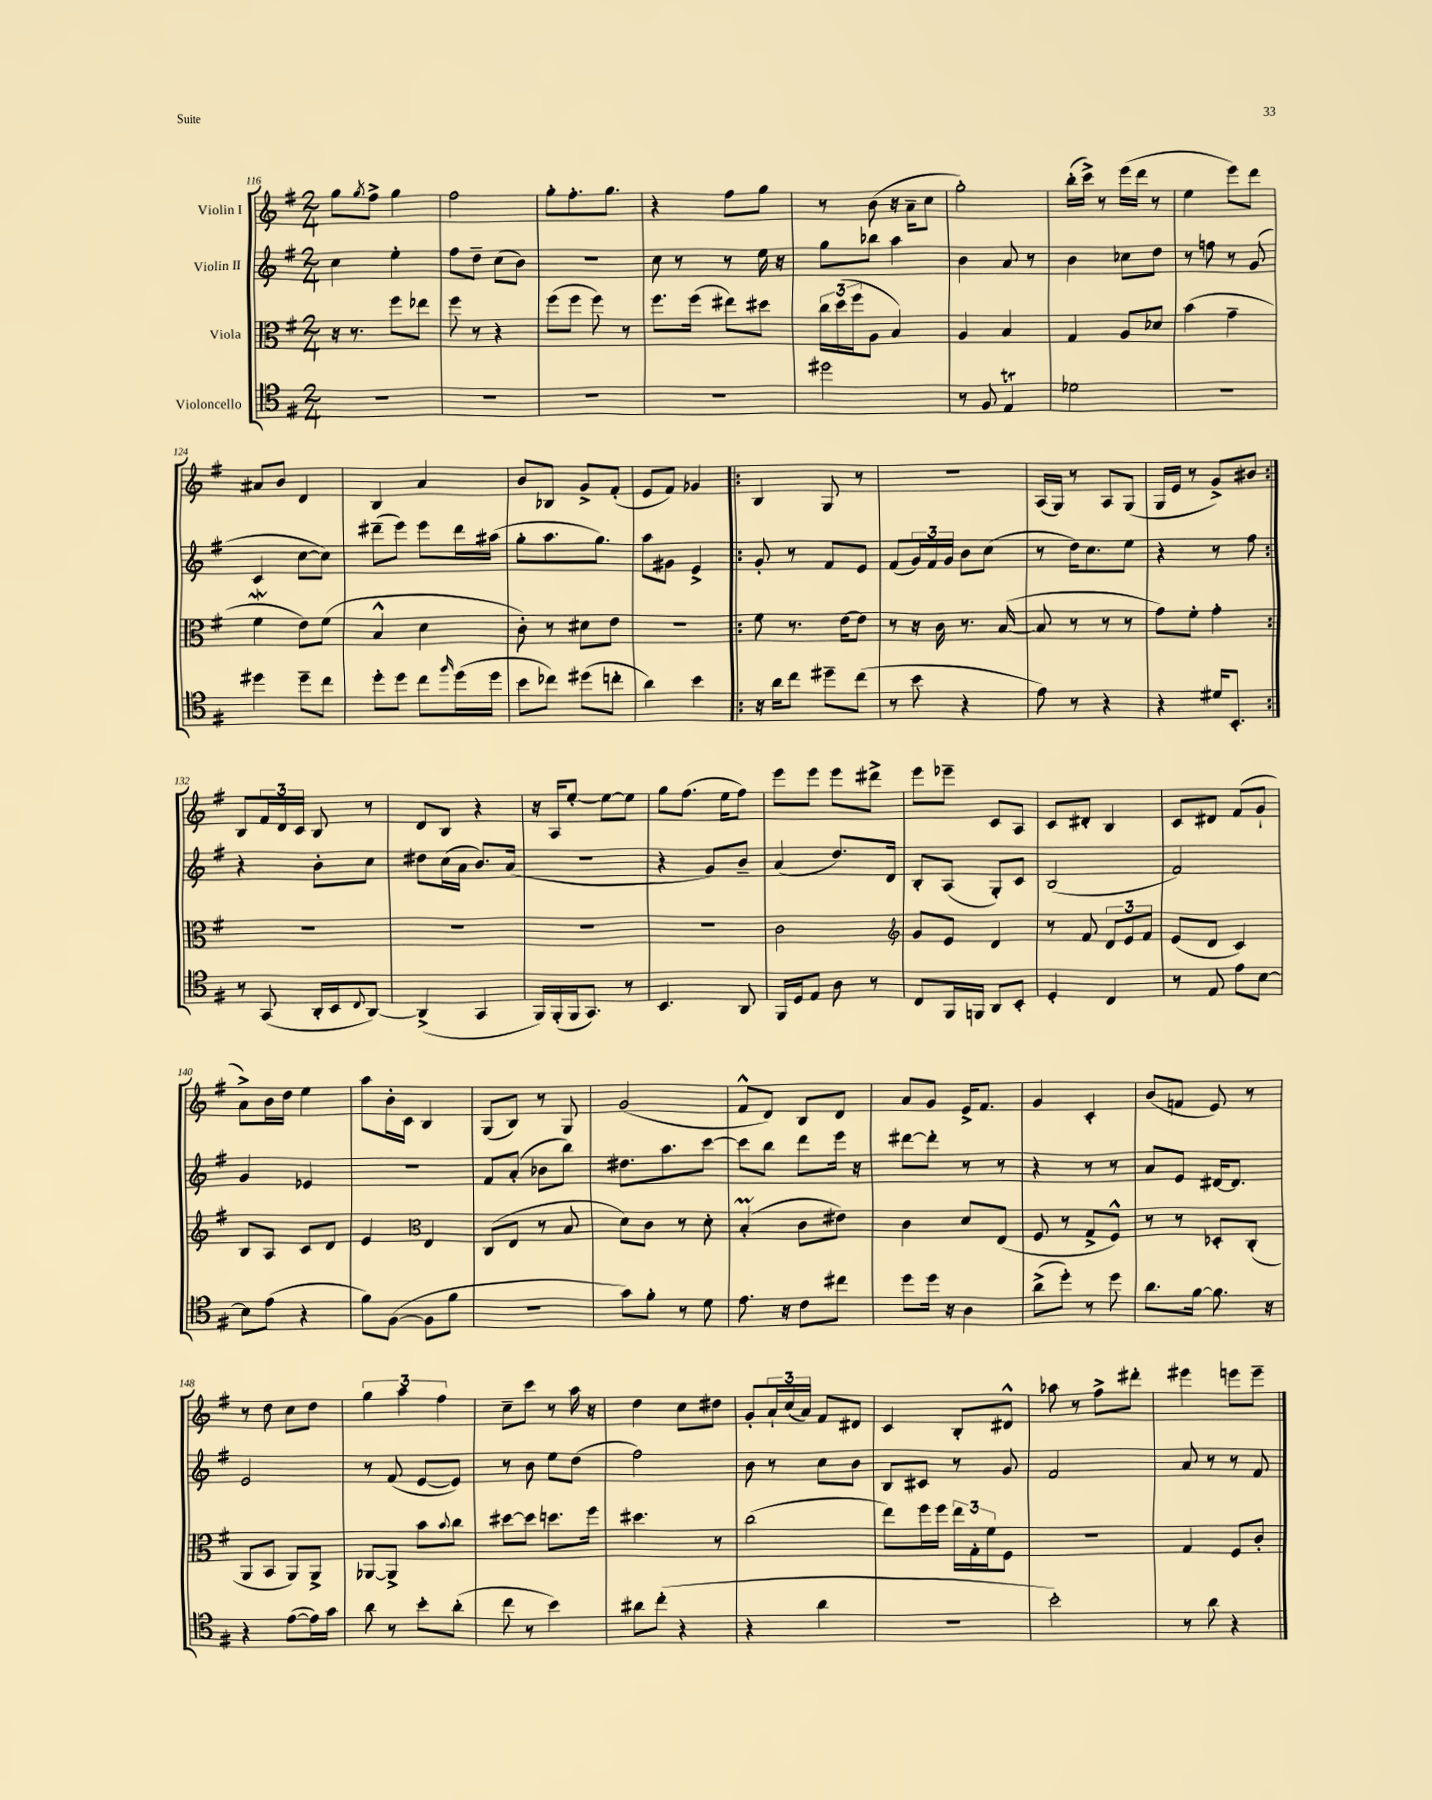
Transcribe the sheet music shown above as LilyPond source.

<<
\new StaffGroup <<
\new Staff = "s0" \with { instrumentName = "Violin I" } {
    \clef treble \key g \major \numericTimeSignature \time 2/4
    g''8 \acciaccatura { g''8 } fis''8-> g''4 |
    fis''2 |
    g''8-. fis''8.-. g''8. |
    r4 fis''8 g''8 |
    r8 b'8( r16 a'16-- c''8 |
    g''2-.) |
    b''16-.( c'''16->) r8 e'''16( d'''16 r8 |
    e''4 e'''8) d'''8 |
    ais'8 b'8 d'4 |
    b4 a'4 |
    b'8 bes8 g'8-> fis'8-.( |
    e'8 fis'8) ges'4 |
    \repeat volta 2 { b4 g8 r8 |
    R2 |
    a16( g16) r8 a8 g8( |
    g16 e'16 r8 g'8->) bis'8 | }
    b8 \tuplet 3/2 { fis'16 d'16 c'16 } b8 r8 |
    d'8 b8 r4 |
    r16 a16 e''8~-. e''8~ e''8 |
    g''8 fis''8.( e''16 fis''8) |
    e'''8 e'''8 e'''8 dis'''8-> |
    e'''8 ees'''8-- c'8 a8 |
    c'8 dis'8-. b4 |
    c'8 dis'8 fis'8( g'8-! |
    a'8->) b'16 d''16 e''4 |
    a''8 b'16-. c'16 b4 |
    g8( b8) r8 g8 |
    g'2( |
    fis'8-^ d'8) b8 d'8 |
    a'8 g'8 e'16-> fis'8. |
    g'4 c'4-. |
    b'8( f'8 e'8) r8 |
    r8 d''8 c''8 d''8 |
    \tuplet 3/2 { g''4 a''4 fis''4 } |
    c''8-- c'''8 r8 a''16 r16 |
    d''4 c''8 dis''8 |
    g'8-. \tuplet 3/2 { a'16-! c''16( a'16) } fis'8 dis'8 |
    c'4 b8-. dis'8-^ |
    aes''8 r8 fis''8-> dis'''8-. |
    eis'''4 e'''8 e'''8-- \bar "|." |
}
\new Staff = "s1" \with { instrumentName = "Violin II" } {
    \clef treble \key g \major \numericTimeSignature \time 2/4
    c''4 e''4-. |
    fis''8 d''8-- c''8( b'8) |
    r2 |
    c''8 r8 r8 e''16 r16 |
    g''8 bes''8 a''4 |
    b'4 a'8 r8 |
    b'4 ces''8 d''8 |
    r8 f''8 r8 g'8( |
    c'4 c''8~ c''8) |
    dis'''8--( e'''8) e'''8 dis'''16 ais''16( |
    g''8-. a''8. g''8.) |
    a''8 gis'8 e'4-> |
    \repeat volta 2 { g'8-. r8 fis'8 e'8 |
    fis'8( \tuplet 3/2 { g'16) fis'16 g'16 } b'8 c''8( |
    r8 d''16) c''8. e''8 |
    r4 r8 fis''8 | }
    r4 b'8-. c''8 |
    dis''8 c''16( a'16 b'8.) a'16( |
    R2 |
    r4 g'8) b'8-- |
    a'4( d''8.) d'16 |
    b8-. a8( g8-.) c'8 |
    b2( |
    fis'2) |
    g'4 ees'4 |
    R2 |
    fis'8 a'8-.( bes'8 b''8) |
    dis''8. a''8. c'''8~ |
    c'''8 b''8 d'''8 e'''16 r16 |
    dis'''8~ dis'''8-. r8 r8 |
    r4 r8 r8 |
    a'8 e'8 dis'16~ dis'8. |
    e'2 |
    r8 fis'8( e'8~ e'8) |
    r8 b'8 e''8 d''8( |
    fis''2) |
    b'8 r8 c''8 b'8 |
    b8 cis'8 r8 g'8 |
    fis'2 |
    a'8 r8 r8 fis'8 \bar "|." |
}
\new Staff = "s2" \with { instrumentName = "Viola" } {
    \clef alto \key g \major \numericTimeSignature \time 2/4
    r16 r8. fis''8 ees''8 |
    fis''8 r8 r4 |
    fis''8( fis''8 fis''8) r8 |
    fis''8. fis''16( eis''8) dis''8 |
    \tuplet 3/2 { c''16 d''16( fis''16 } a8 b4) |
    a4 b4 |
    g4 a8 des'8 |
    b'4( g'4-- |
    fis'4\mordent e'8) fis'8( |
    b4-^ d'4 |
    c'8-.) r8 dis'8 e'8 |
    r2 |
    \repeat volta 2 { fis'8 r8. e'16~ e'8 |
    r8 r16 c'16 r8. b16~( |
    b8 r8 r8 r8 |
    g'8) fis'8-. g'4-. | }
    R2 |
    R2 |
    R2 |
    R2 |
    c'2 |
    \clef treble g'8 e'8 d'4 |
    r8 fis'8 \tuplet 3/2 { d'8 e'8 fis'8 } |
    e'8( d'8 c'4) |
    b8 a8 c'8 d'8 |
    e'4 \clef alto e4 |
    c8( e8 r8 b8 |
    d'8) c'8 r8 d'8-. |
    b4-.\prall( c'8 eis'8) |
    c'4 d'8 e8( |
    fis8 r8 g8-> fis8-^) |
    r8 r8 des8-. c8-.( |
    a,8 b,8 a,8) a,8-> |
    aes,8~ aes,8-> b'8 \appoggiatura { b'8 } c''8 |
    dis''8~ dis''8 d''8. fis''16 |
    dis''4. r8 |
    c''2( |
    e''8) fis''16 fis''16 \tuplet 3/2 { e''16 g16-. fis'16 } fis8 |
    r2 |
    g4 fis8 c'8-. \bar "|." |
}
\new Staff = "s3" \with { instrumentName = "Violoncello" } {
    \clef tenor \key g \major \numericTimeSignature \time 2/4
    R2 |
    R2 |
    R2 |
    R2 |
    dis''2 |
    r8 fis8 e4\trill |
    des'2 |
    r2 |
    dis''4 dis''8-- c''8 |
    d''8-. d''8 c''8 \grace { fis''16 } d''16( d''16 |
    b'8 ces''8) dis''8( c''8-. |
    a'4) b'4 |
    \repeat volta 2 { r16 a'16 c''8 dis''8-- c''8( |
    r8 b'8 r4 |
    e'8) r8 r4 |
    r4 dis'16 b,8.-. | }
    r8 g,8( a,16-. b,16 \appoggiatura { c8 } a,8~) |
    a,4->( g,4 |
    fis,16) fis,16-.( fis,16 g,8.) r8 |
    b,4. a,8 |
    fis,16 d16 e8 a8 r8 |
    c8 fis,16 f,16 a,8 b,8-. |
    d4-. c4 |
    r8 e8 e'8 b8~ |
    b8 e'8( r4 |
    fis'8) fis8~( fis8 fis'8 |
    r2 |
    g'8) fis'8-. r8 d'8 |
    e'8. r16 c'8 cis''8 |
    d''8 d''16 r16 a4 |
    a'8->( d''8-.) r8 d''8 |
    a'8. fis'16~ fis'8. r16 |
    r4 e'8~( e'16) g'16 |
    a'8 r8 b'8-. a'8-.( |
    c''8 r8 b'4) |
    ais'8 c''8-.( r4 |
    r4 a'4 |
    r2 |
    b'2-.) |
    r8 a'8 r4 \bar "|." |
}
>>
>>
\layout { \context { \Score currentBarNumber = #116 } }
